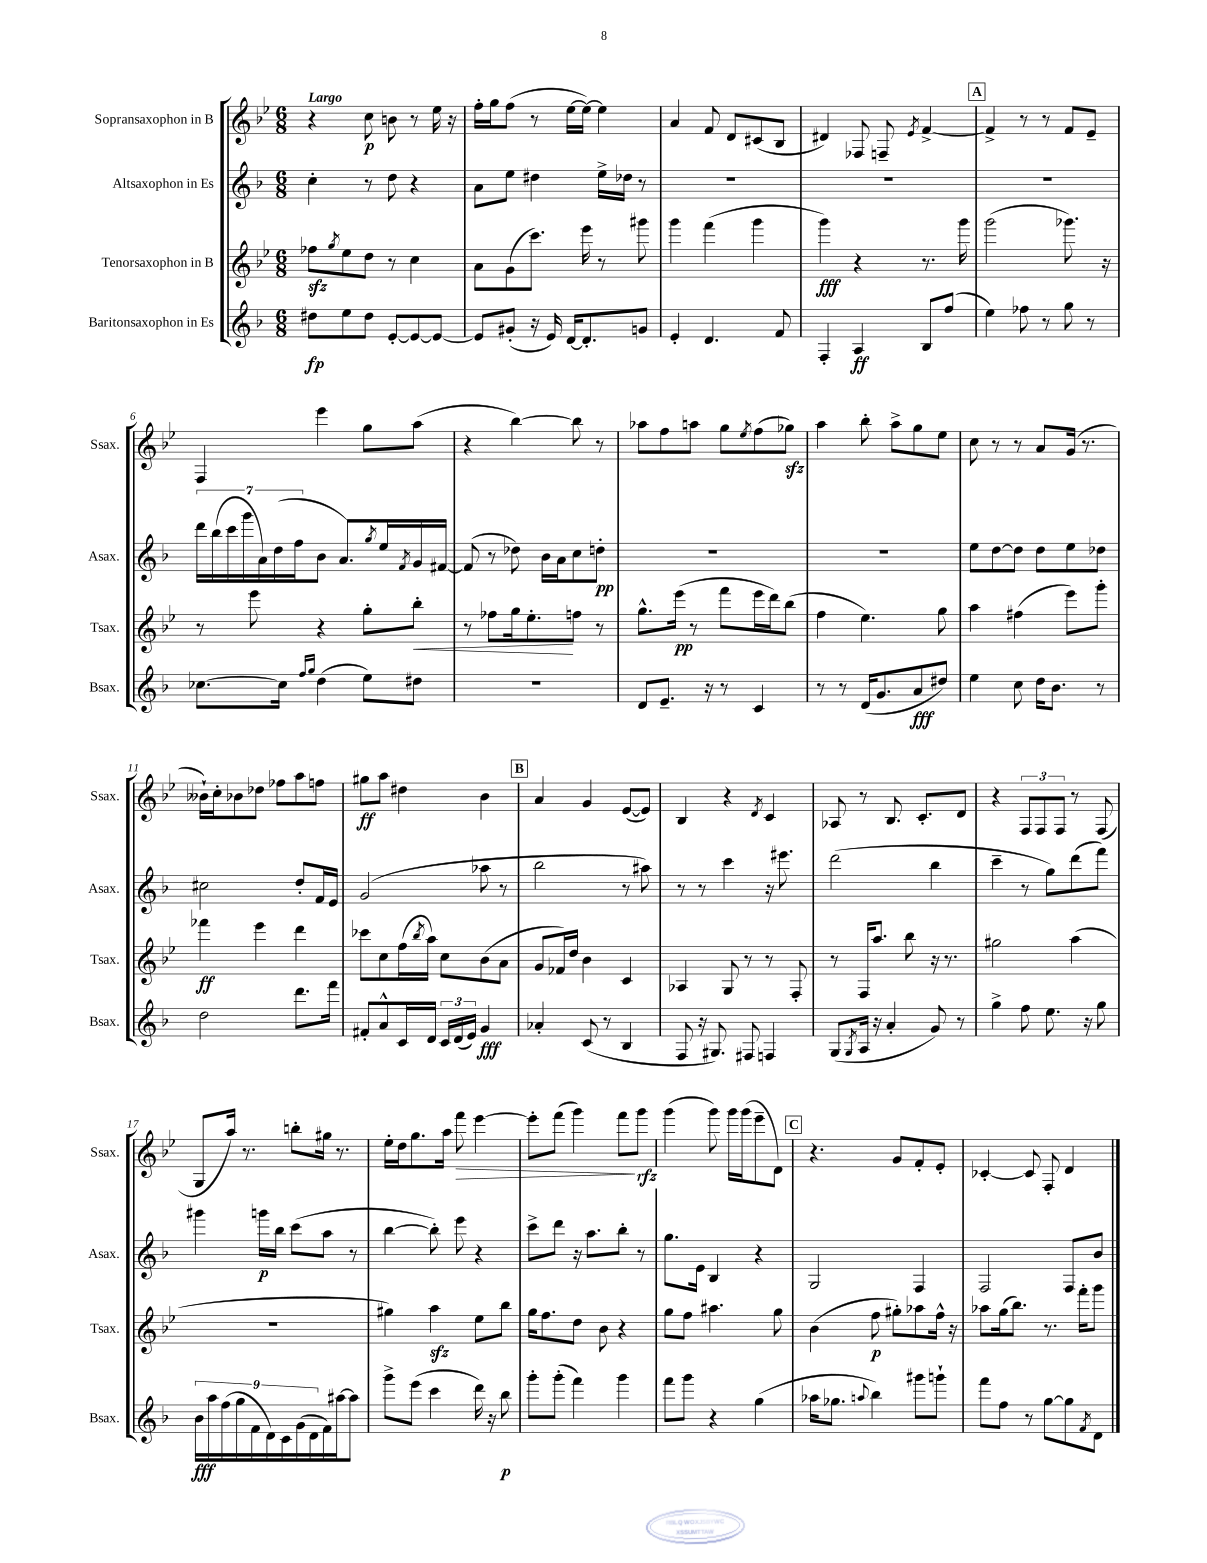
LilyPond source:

<<
\new StaffGroup <<
\new Staff = "s0" \with { instrumentName = "Sopransaxophon in B" shortInstrumentName = "Ssax." } {
    \clef treble \key bes \major \numericTimeSignature \time 6/8 \tempo "Largo"
    r4 c''8\p b'8 r8 ees''16 r16 |
    f''16-. g''16 f''8( r8 ees''16~ ees''16~) ees''4 |
    a'4 f'8 d'8 cis'8( bes8 |
    dis'4) fes8 f8-- \acciaccatura { ees'8 } f'4~-> |
    \mark \markup { \box "A" } f'4-> r8 r8 f'8 ees'8-- |
    f4 ees'''4 g''8 a''8( |
    r4 bes''4~) bes''8 r8 |
    aes''8 f''8 a''8 g''8 \acciaccatura { ees''8 } f''8( ges''8\sfz) |
    a''4 bes''8-. a''8-> g''8 ees''8 |
    c''8 r8 r8 a'8 g'16( r8. |
    beses'16-!) c''16-. bes'8 des''8 fes''8 a''8 f''8 |
    gis''8\ff a''8 dis''4 bes'4 |
    \mark \markup { \box "B" } a'4 g'4 ees'8~( ees'8) |
    bes4 r4 \acciaccatura { d'8 } c'4 |
    aes8 r8 bes8. c'8.-. d'8 |
    r4 \tuplet 3/2 { f8 f8 f8 } r8 f8( |
    g8 a''16) r8. b''8-. gis''16 r8. |
    ees''16-. d''16 g''8. a''16 f'''8\> ees'''4~ |
    ees'''8-. f'''8( g'''4) f'''8\! g'''8\rfz |
    g'''4( g'''8) g'''16 g'''16( ees'''8-- d'8) |
    \mark \markup { \box "C" } r4. g'8 f'8-. ees'8-. |
    ces'4~-. ces'8 f8-. d'4 \bar "|." |
}
\new Staff = "s1" \with { instrumentName = "Altsaxophon in Es" shortInstrumentName = "Asax." } {
    \clef treble \key f \major \numericTimeSignature \time 6/8
    c''4-. r8 d''8 r4 |
    a'8 e''8 dis''4 e''16-> des''16 r8 |
    R2. |
    R2. |
    \mark \markup { \box "A" } R2. |
    \tuplet 7/4 { d'''16 bes''16( c'''16 g'''16 a'16) d''16( f''16 } bes'8 a'8.) \acciaccatura { g''8 } e''16 \acciaccatura { f'8 } g'16 fis'16~ |
    fis'8( r8 des''8) bes'16 a'16 c''8 d''8-.\pp |
    R2. |
    R2. |
    e''8 d''8~ d''8 d''8 e''8 des''8 |
    cis''2 d''8-. f'16 e'16 |
    g'2( aes''8 r8 |
    \mark \markup { \box "B" } bes''2 r8 ais''8) |
    r8 r8 c'''4 r16 eis'''8. |
    d'''2( bes''4 |
    c'''4-- r8 g''8) d'''8( f'''8) |
    gis'''4 g'''16\p bes''16 c'''8( a''8 r8 |
    bes''4~ bes''8-.) e'''8 r4 |
    c'''8-> d'''8 r16 a''8. bes''8-. r8 |
    g''8. e'16 bes4 r4 |
    \mark \markup { \box "C" } g2 f4 |
    f2 f8 bes'8 \bar "|." |
}
\new Staff = "s2" \with { instrumentName = "Tenorsaxophon in B" shortInstrumentName = "Tsax." } {
    \clef treble \key bes \major \numericTimeSignature \time 6/8
    fes''8\sfz \acciaccatura { g''8 } ees''8 d''8 r8 c''4 |
    a'8 g'8( c'''8.) ees'''16 r8 gis'''8 |
    g'''4 f'''4( g'''4 |
    g'''4\fff) r4 r8. g'''16 |
    \mark \markup { \box "A" } g'''2( ges'''8.) r16 |
    r8 ees'''8 r4 g''8-. bes''8-.\< |
    r8 fes''8 g''16 ees''8.-.\! f''8 r8 |
    g''8.-^ ees'''16\pp( r8 f'''8 ees'''16 d'''16) bes''8( |
    f''4 ees''4.) g''8 |
    a''4 fis''4( ees'''8) g'''8-. |
    fes'''4\ff ees'''4 d'''4 |
    ces'''8 c''8 f''16( \acciaccatura { bes''8 } a''16) c''8 bes'8( a'8 |
    \mark \markup { \box "B" } g'8 fes'16) d''16 bes'4 c'4 |
    aes4 g8 r8 r8 f8-. |
    r8 f16 a''8. bes''8 r16 r8. |
    gis''2 a''4( |
    r2. |
    gis''4) a''4\sfz ees''8 bes''8 |
    g''16 f''8. d''8 bes'8 r4 |
    g''8 f''8 ais''4. g''8 |
    \mark \markup { \box "C" } bes'4( f''8\p gis''8-.) aes''8 f''16-^ r16 |
    aes''8 g''16( bes''8.) r8. f'''16-. g'''8 \bar "|." |
}
\new Staff = "s3" \with { instrumentName = "Baritonsaxophon in Es" shortInstrumentName = "Bsax." } {
    \clef treble \key f \major \numericTimeSignature \time 6/8
    dis''8\fp e''8 dis''8 e'8~-. e'8~ e'8~ |
    e'8 gis'8-.( r16 e'16) d'16~ d'8.-. g'8 |
    e'4-. d'4. f'8 |
    f4-. a4\ff bes8 f''8( |
    \mark \markup { \box "A" } e''4) fes''8 r8 g''8 r8 |
    ces''8.~ ces''16 \grace { f''16 g''16 } d''4( e''8) dis''8 |
    R2. |
    d'8 e'8.-- r16 r8 c'4 |
    r8 r8 d'16( g'8. a'8\fff dis''8) |
    e''4 c''8 d''16 bes'8. r8 |
    d''2 d'''8. f'''16 |
    fis'8-. a'8-^ c'16 d'16 \tuplet 3/2 { c'16 d'16( e'16) } g'4\fff |
    \mark \markup { \box "B" } aes'4-. c'8( r8 bes4 |
    f8 r16 gis8.) fis8 f4 |
    g8( \acciaccatura { g8 } a16 r16 a'4-. g'8) r8 |
    g''4-> f''8 e''8. r16 g''8 |
    \tuplet 9/8 { bes'16\fff a''16 f''16( g''16 f'16 d'16) c'16 g'16( d'16 } f'16) ais''16~ ais''8 |
    g'''8-> e'''8( c'''4 d'''16) r16 bes''8\p |
    g'''8-. g'''8-.( f'''4) g'''4 |
    f'''8 g'''8 r4 g''4( |
    \mark \markup { \box "C" } aes''16 ges''8. \appoggiatura { a''8 } bes''4) gis'''8 g'''8-! |
    f'''8 f''8 r8 g''8~ g''8 \acciaccatura { f'8 } d'8 \bar "|." |
}
>>
>>
